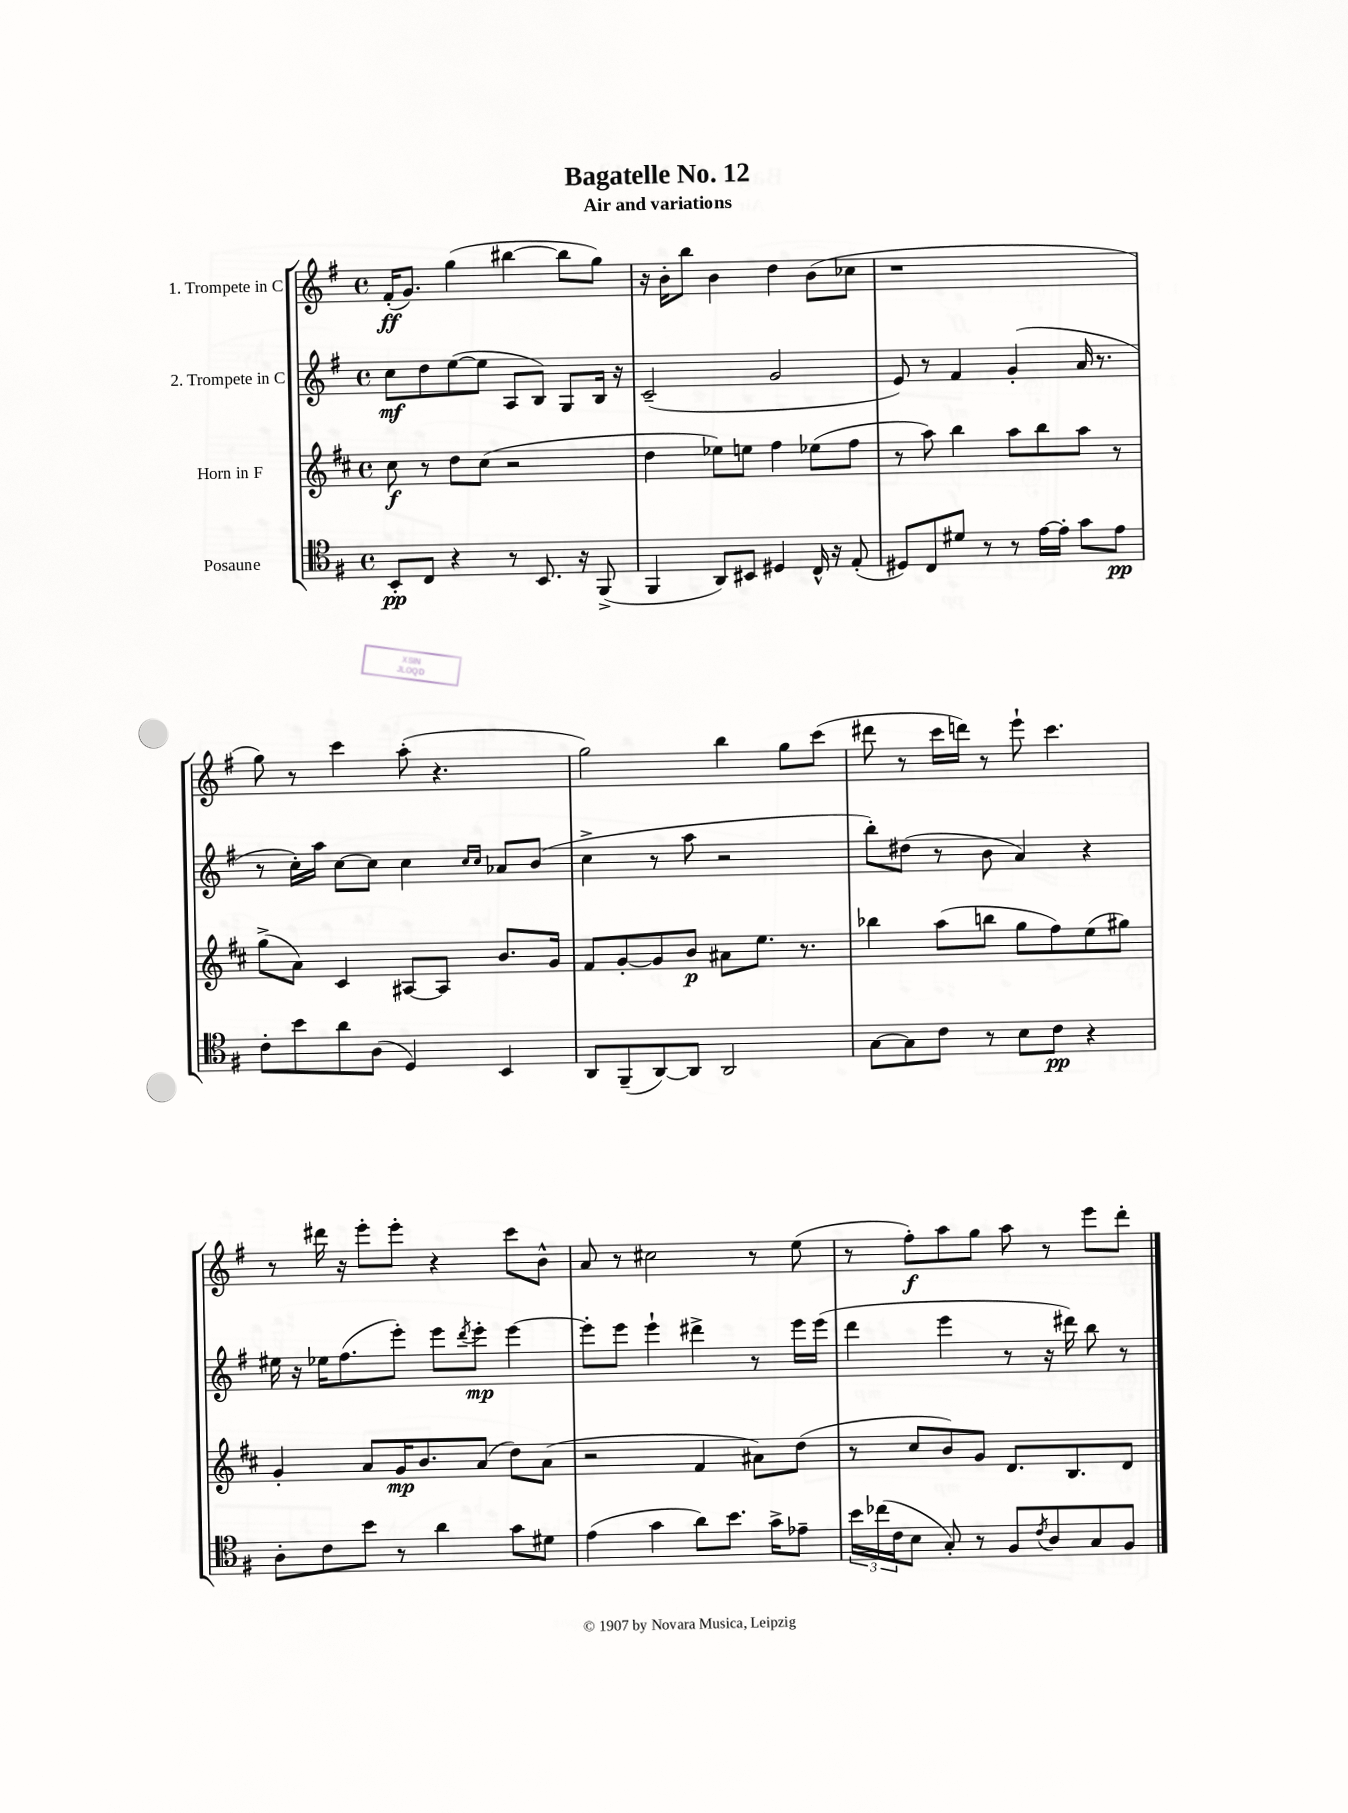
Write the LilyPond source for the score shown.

\header { title = "Bagatelle No. 12" subtitle = "Air and variations" }
<<
\new StaffGroup <<
\new Staff = "s0" \with { instrumentName = "1. Trompete in C" } {
    \clef treble \key g \major \defaultTimeSignature \time 4/4
    fis'16-.\ff( g'8.) g''4( bis''4~ bis''8 g''8) |
    r16 b'16-. b''8 b'4 d''4 b'8( ces''8 |
    r1 |
    g''8) r8 c'''4 a''8-.( r4. |
    g''2) b''4 g''8 c'''8( |
    dis'''8 r8 c'''16 d'''16) r8 e'''8-! c'''4. |
    r8 dis'''16 r16 e'''8-. e'''8-. r4 c'''8 b'8-^ |
    a'8 r8 cis''2 r8 e''8( |
    r8 fis''8-.\f) a''8 g''8 a''8 r8 e'''8 d'''8-. \bar "|." |
}
\new Staff = "s1" \with { instrumentName = "2. Trompete in C" } {
    \clef treble \key g \major \defaultTimeSignature \time 4/4
    c''8\mf d''8 e''8~( e''8 a8 b8) g8 b16 r16 |
    c'2--( g'2 |
    e'8) r8 fis'4 g'4-.( a'16 r8. |
    r8 c''16-.) a''16 c''8~ c''8 c''4 \grace { c''16 c''16 } aes'8 b'8( |
    c''4-> r8 a''8 r2 |
    b''8-.) dis''8( r8 b'8 a'4) r4 |
    eis''16 r16 ees''16 fis''8.( e'''8-.) e'''8 \acciaccatura { d'''8 } e'''8-.\mp e'''4~ |
    e'''8-. e'''8 e'''4-! dis'''4-> r8 e'''16 e'''16( |
    d'''4 e'''4 r8 r16 dis'''16) b''8 r8 \bar "|." |
}
\new Staff = "s2" \with { instrumentName = "Horn in F" } {
    \clef treble \key d \major \defaultTimeSignature \time 4/4
    cis''8\f r8 d''8 cis''8( r2 |
    d''4 ees''8) e''8 fis''4 ees''8( fis''8 |
    r8 a''8) b''4 a''8 b''8 a''8 r8 |
    g''8->( a'8) cis'4 ais8~ ais8 b'8. g'16 |
    fis'8 g'8~-. g'8 b'8\p ais'8 e''8. r8. |
    bes''4 a''8( b''8 g''8 fis''8) e''8( gis''8) |
    g'4-. a'8 g'16\mp b'8. a'8( d''8) a'8( |
    r2 fis'4 ais'8) d''8( |
    r8 cis''8 b'8) g'8 d'8. b8. d'8 \bar "|." |
}
\new Staff = "s3" \with { instrumentName = "Posaune" } {
    \clef tenor \key g \major \defaultTimeSignature \time 4/4
    b,8-.\pp c8 r4 r8 b,8. r16 fis,8->( |
    fis,4 a,8) bis,8 dis4 c16-^ r16 e8-.( |
    dis8) c8 dis'8 r8 r8 e'16~ e'16-. g'8 e'8\pp |
    c'8-. b'8 a'8 a8( d4) b,4 |
    a,8 fis,8--( a,8~) a,8 a,2 |
    g8~ g8 c'8 r8 b8 c'8\pp r4 |
    a8-. c'8 b'8 r8 a'4 g'8 dis'8 |
    e'4( g'4 a'8) b'8. g'16-> ees'8-- |
    \tuplet 3/2 { b'16 ces''16( c'16 } b8 g8-.) r8 fis8 \acciaccatura { c'8 } a8 g8 fis8 \bar "|." |
}
>>
>>
\layout { \context { \Score \remove "Bar_number_engraver" } }
